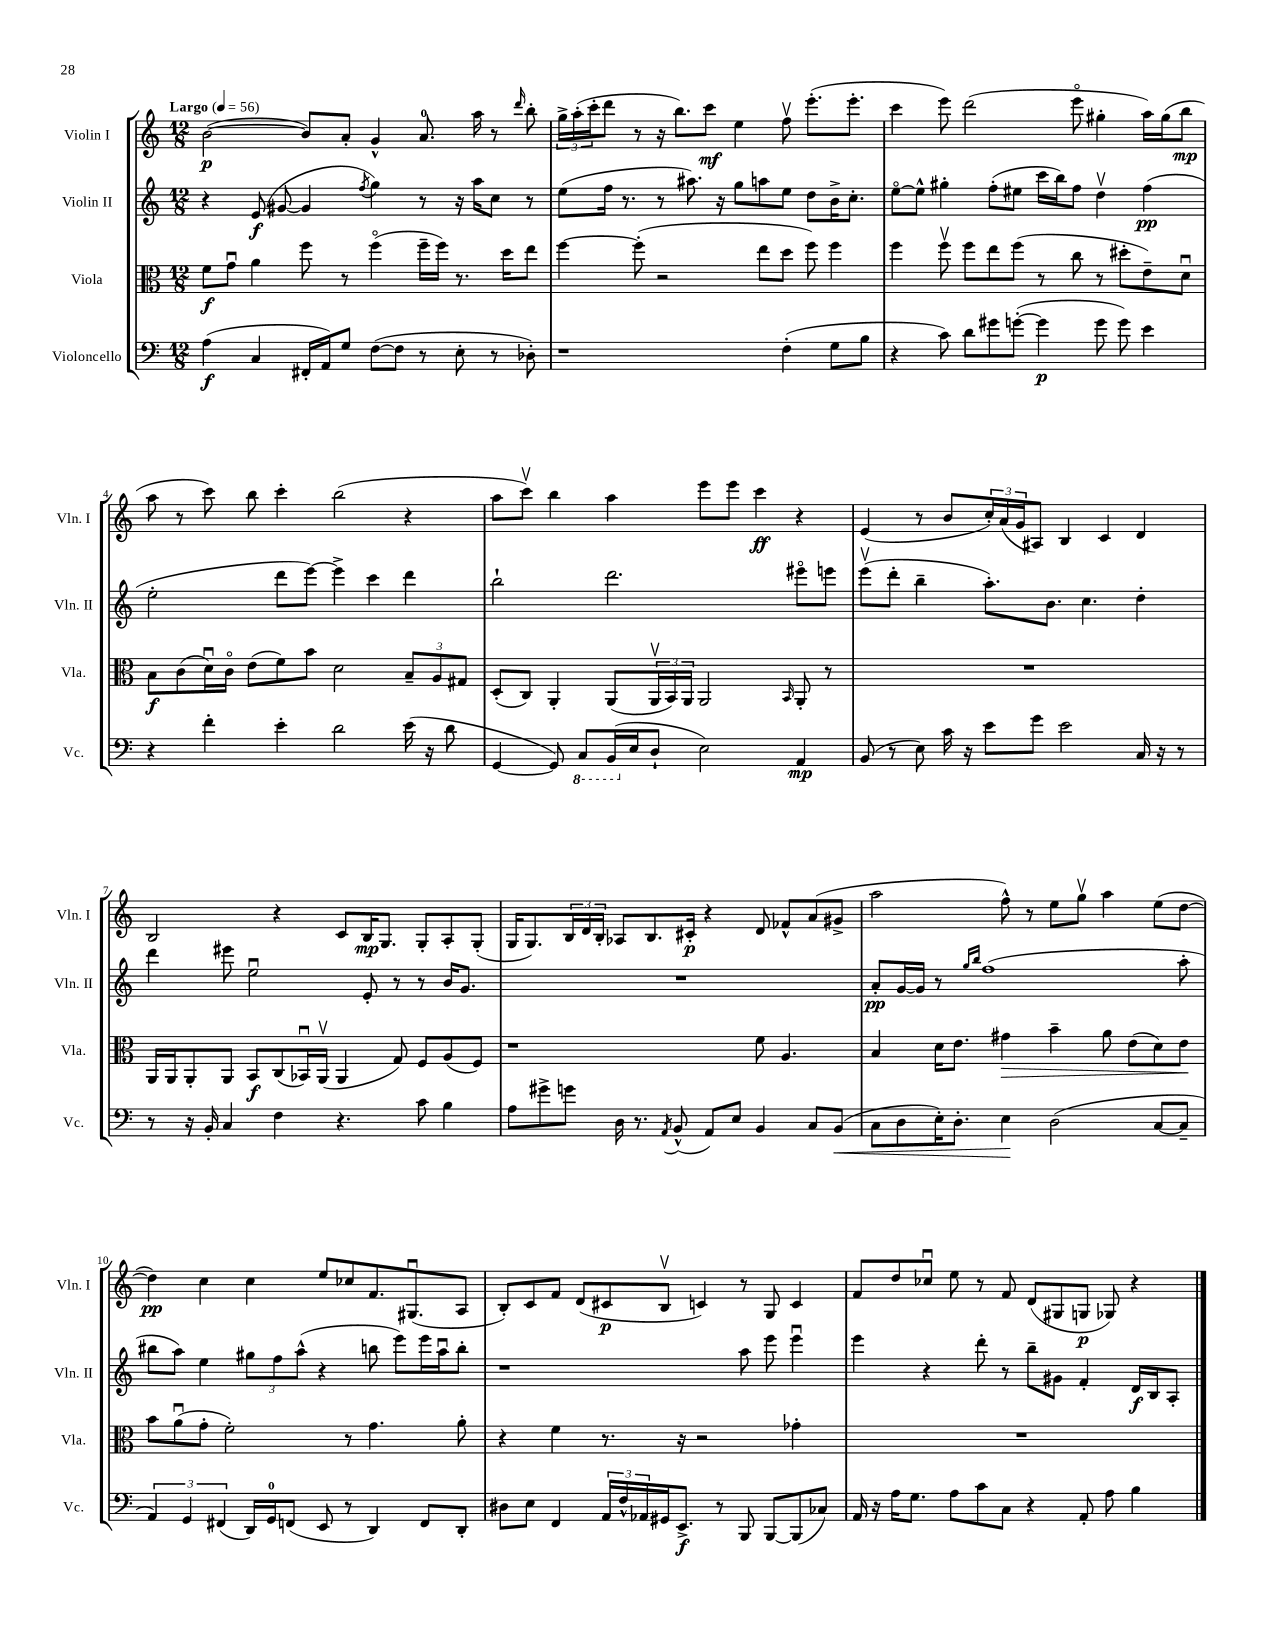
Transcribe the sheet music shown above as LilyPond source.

<<
\new StaffGroup <<
\new Staff = "s0" \with { instrumentName = "Violin I" shortInstrumentName = "Vln. I" } {
    \clef treble \key c \major \numericTimeSignature \time 12/8 \tempo "Largo" 4 = 56
    b'2~\p( b'8) a'8-. g'4-^ a'8.-0 a''16 r8 \grace { d'''16 } b''8-. |
    \tuplet 3/2 { g''16-> a''16-.( c'''16-. } d'''8 r8 r16 b''8.) c'''8\mf e''4 f''8\upbow e'''8.-.( e'''8.-. |
    c'''4 e'''8) d'''2( e'''8\flageolet gis''4-. a''16) gis''16( b''8\mp |
    a''8 r8 c'''8) b''8 c'''4-. b''2( r4 |
    a''8 c'''8\upbow) b''4 a''4 e'''8 e'''8 c'''4\ff r4 |
    e'4( r8 b'8 \tuplet 3/2 { c''16-.) a'16( g'16 } ais8) b4 c'4 d'4 |
    b2 r4 c'8 b16\mp g8. g8-. a8-. g8-.( |
    g16 g8.) \tuplet 3/2 { b16 d'16 b16-. } aes8 b8. cis'16-.\p r4 d'8 fes'8-^ a'8( gis'8-> |
    a''2 f''8-^) r8 e''8 g''8\upbow a''4 e''8( d''8~ |
    d''4\pp) c''4 c''4 e''8 ces''8 f'8. gis8.\downbow( a8 |
    b8-.) c'8 f'8 d'8( cis'8\p b8\upbow c'4) r8 g8 c'4 |
    f'8 d''8 ces''8\downbow e''8 r8 f'8 d'8( gis8 g8\p ges8) r4 \bar "|." |
}
\new Staff = "s1" \with { instrumentName = "Violin II" shortInstrumentName = "Vln. II" } {
    \clef treble \key c \major \numericTimeSignature \time 12/8
    r4 e'8\f( gis'8~ gis'4 \acciaccatura { f''8 } g''4) r8 r16 a''16 c''8 r8 |
    e''8( f''16 r8. r8 ais''8.) r16 g''8 a''8 e''8 d''8 b'16-> c''8.-. |
    e''8~\flageolet e''8-^ gis''4-. f''8-.( eis''8 c'''16 b''16) f''8 d''4\upbow f''4\pp( |
    e''2-. d'''8 e'''8~) e'''4-> c'''4 d'''4 |
    b''2-! d'''2. eis'''8\flageolet e'''8 |
    e'''8\upbow( d'''8-. b''4-- a''8.-.) b'8. c''4. d''4-. |
    d'''4 eis'''8 e''2\downbow e'8-. r8 r8 b'16 g'8. |
    R1. |
    a'8-.\pp g'16~ g'16 r8 \grace { g''16 b''16 } f''1( a''8-. |
    bis''8 a''8) e''4 \tuplet 3/2 { gis''8 f''8 a''8-^( } r4 b''8 e'''8) e'''16 a''16\downbow b''8-. |
    r1 a''8 e'''8 e'''4\downbow |
    e'''4 r4 d'''8-. r8 b''8-- gis'8 f'4-. d'16\f b16 a8-. \bar "|." |
}
\new Staff = "s2" \with { instrumentName = "Viola" shortInstrumentName = "Vla." } {
    \clef alto \key c \major \numericTimeSignature \time 12/8
    f'8\f g'8\downbow a'4 f''8 r8 f''4\flageolet( f''16-- f''16) r8. d''16 e''8 |
    f''4~ f''8-.( r2 e''8 d''8 f''8) f''4 |
    f''4 f''8\upbow f''8 e''8 f''8( r8 c''8 r8 dis''8-. e'8--) d'8\downbow |
    b8\f c'8( d'16\downbow) c'16\flageolet e'8( f'8) b'8 d'2 \tuplet 3/2 { b8-- a8 gis8 } |
    d8-.( c8) a,4-. a,8( \tuplet 3/2 { a,16\upbow b,16) a,16 } a,2 \grace { b,16 } a,8-. r8 |
    R1. |
    a,16 a,16 a,8-. a,8 b,8\f c8( bes,16\downbow) a,16\upbow( a,4 g8) f8 a8( f8) |
    r1 f'8 a4. |
    b4 d'16 e'8. gis'4\> b'4-- a'8 e'8( d'8) e'8\! |
    b'8 a'8\downbow( g'8-. f'2-.) r8 g'4. a'8-. |
    r4 f'4 r8. r16 r2 ges'4-. |
    R1. \bar "|." |
}
\new Staff = "s3" \with { instrumentName = "Violoncello" shortInstrumentName = "Vc." } {
    \clef bass \key c \major \numericTimeSignature \time 12/8
    a4\f( c4 fis,16-. a,16) g8 f8~( f8 r8 e8-. r8 des8-.) |
    r1 f4-.( g8 b8 |
    r4 c'8) d'8 gis'8 g'8~-.( g'4\p g'8 g'8) e'4 |
    r4 f'4-. e'4-. d'2 e'16( r16 d'8 |
    g,4~ g,8) \ottava #-1 c,8 b,,16( \ottava #0 e16 d8-! e2) a,4\mp |
    b,8( r8 e8) c'16 r16 e'8 g'8 e'2 c16 r16 r8 |
    r8 r16 b,16-. c4 f4 r4. c'8 b4 |
    a8 gis'8-> g'8 d16 r8. \acciaccatura { a,8 } b,8-^( a,8) e8 b,4 c8 b,8\<( |
    c8 d8 e16-.) d8.-. e4\! d2( c8~ c8-- |
    \tuplet 3/2 { a,4) g,4 fis,4( } d,16) g,16-0 f,8( e,8 r8 d,4) f,8 d,8-. |
    dis8 e8 f,4 \tuplet 3/2 { a,16 f16-^ aes,16 } gis,16 e,8.->\f r8 b,,8 b,,8~ b,,8( ces8) |
    a,16 r16 a16 g8. a8 c'8 c8 r4 a,8-. a8 b4 \bar "|." |
}
>>
>>
